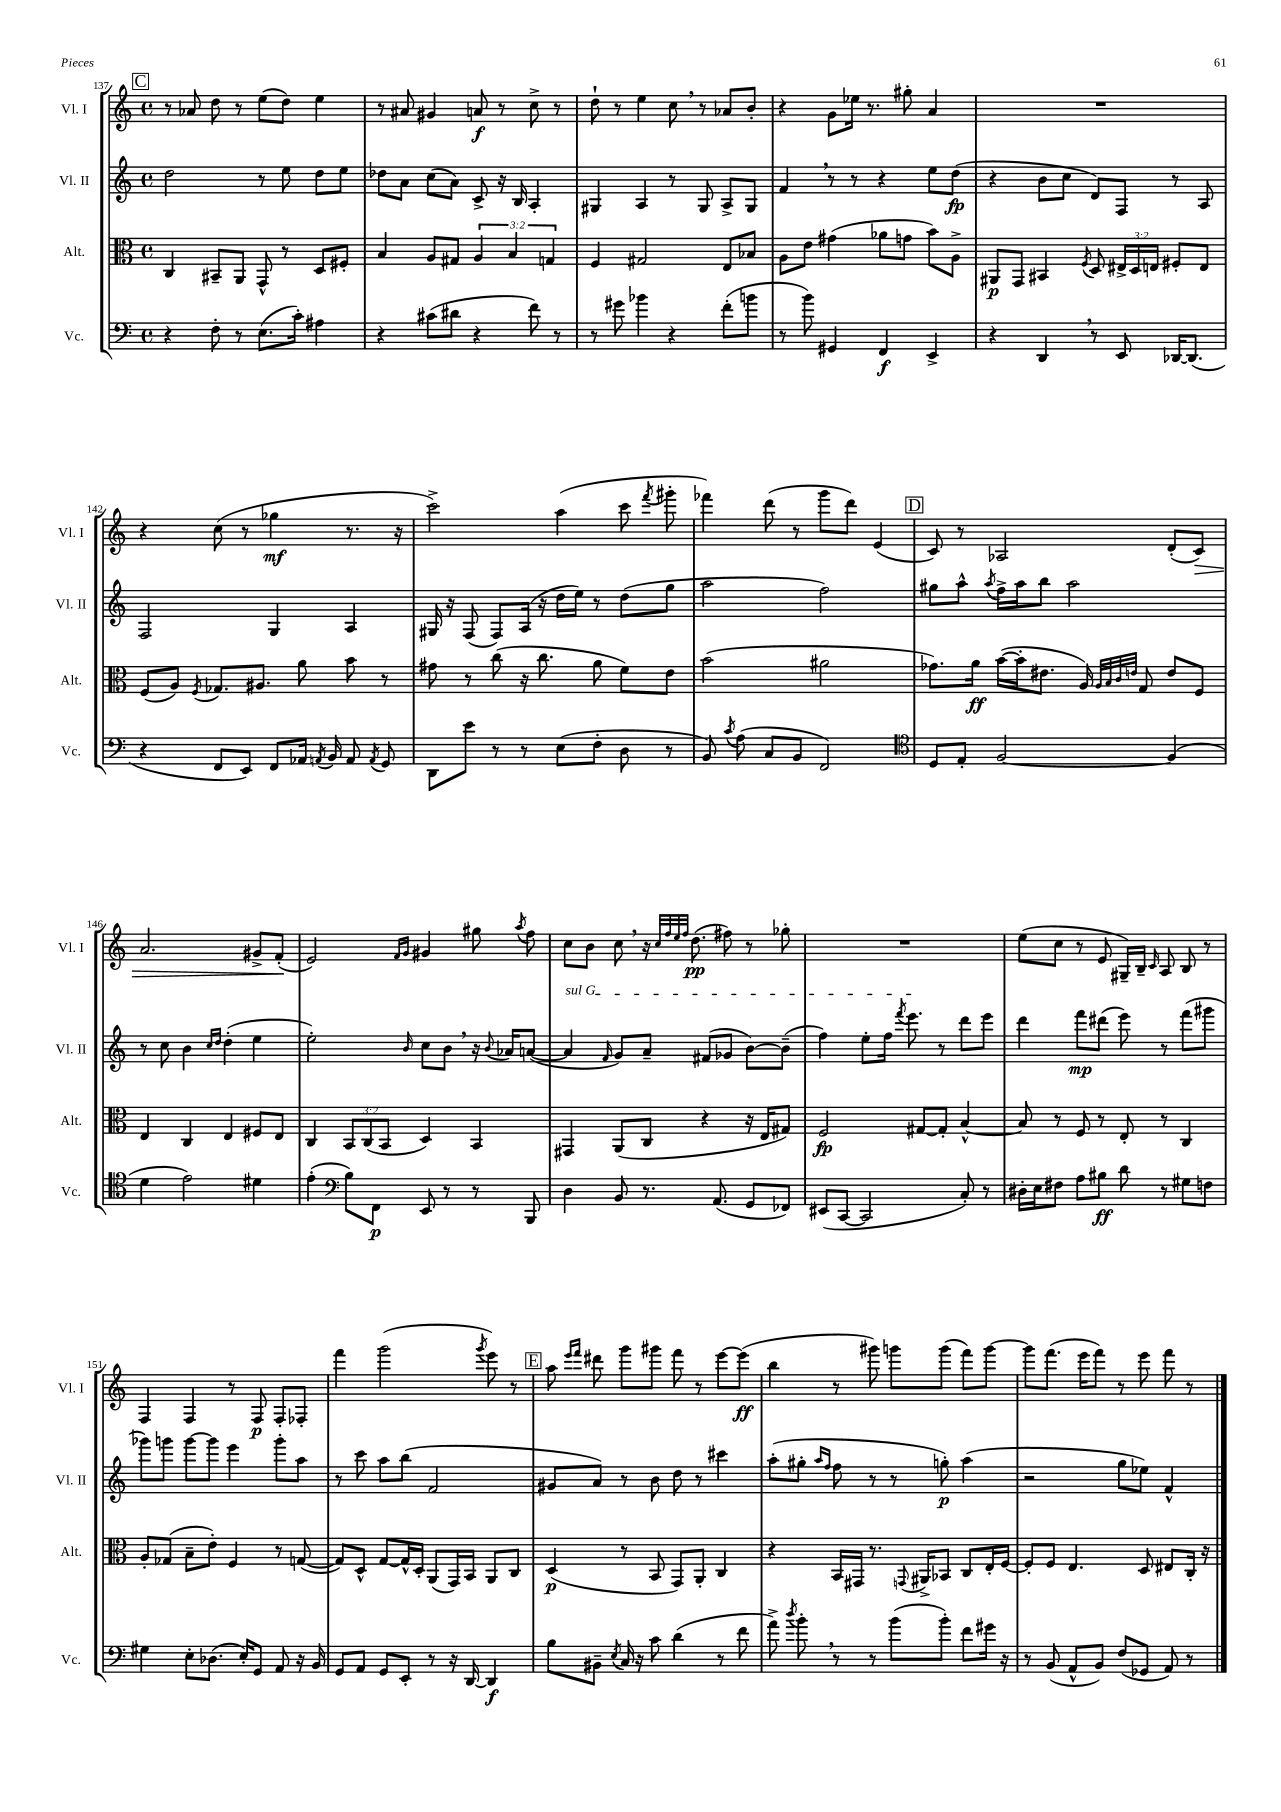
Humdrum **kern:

**kern	**dynam	**kern	**dynam	**kern	**dynam	**kern	**dynam
*part4	*part4	*part3	*part3	*part2	*part2	*part1	*part1
*staff4	*staff4	*staff3	*staff3	*staff2	*staff2	*staff1	*staff1
*I"Vc.	*	*I"Alt.	*	*I"Vl. II	*	*I"Vl. I	*
*I'Vc.	*	*I'Alt.	*	*I'Vl. II	*	*I'Vl. I	*
*clefF4	*	*clefC3	*	*clefG2	*	*clefG2	*
*k[]	*	*k[]	*	*k[]	*	*k[]	*
*M4/4	*	*M4/4	*	*M4/4	*	*M4/4	*
*met(c)	*	*met(c)	*	*met(c)	*	*met(c)	*
!!LO:REH:place=s1:t=C
=137	=137	=137	=137	=137	=137	=137	=137
4r	.	4C/	.	2dd\	.	8r	.
.	.	.	.	.	.	8a-X/	.
8F'\	.	8BB#X~/L	.	.	.	8dd\	.
8r	.	8AA/J	.	.	.	8r	.
(8.E\L	.	8GG^^/	.	8r	.	(8ee\L	.
.	.	8r	.	8ee\	.	8dd\J)	.
16c'\Jk)	.	.	.	.	.	.	.
4A#X\	.	8D/L	.	8dd\L	.	4ee\	.
.	.	8F#X'/J	.	8ee\J	.	.	.
=138	=138	=138	=138	=138	=138	=138	=138
4r	.	4B/	.	8dd-X\L	.	8r	.
.	.	.	.	8a\J	.	8a#X/	.
(8c#X\L	.	8A/L	.	(8cc\L	.	4g#X/	.
8d#X\J	.	8G#X/J	.	8a\J)	.	.	.
4r	.	6A/	.	8c^/	.	8an/	f
.	.	.	.	16r	.	8r	.
.	.	6B/	.	.	.	.	.
.	.	.	.	16B/	.	.	.
8f\)	.	.	.	4A'/	.	8cc^\	.
.	.	6Gn/	.	.	.	.	.
8r	.	.	.	.	.	8r	.
=139	=139	=139	=139	=139	=139	=139	=139
8r	.	4F/	.	4G#X/	.	8dd`\	.
8g#X\	.	.	.	.	.	8r	.
4b-X\	.	2G#X/	.	4A/	.	4ee\	.
4r	.	.	.	8r	.	8cc,\	.
.	.	.	.	8G#/	.	8r	.
(8f'\L	.	8E/L	.	8A^/L	.	8a-X/L	.
8bn\J	.	8B-X/J	.	8G#/J	.	8b'/J	.
=140	=140	=140	=140	=140	=140	=140	=140
8r	.	8A\L	.	4f,/	.	4r	.
8b\)	.	8e\J	.	.	.	.	.
4GG#X/	.	(4g#X\	.	8r	.	8g\L	.
.	.	.	.	8r	.	16ee-X\Jk	.
.	.	.	.	.	.	8.r	.
4FF/	f	8a-X\L	.	4r	.	.	.
.	.	8gn\J	.	.	.	8gg#X'\	.
4EE^/	.	8b\L)	.	8ee\L	.	4a/	.
.	.	8A^\J	.	(8dd\J	fp	.	.
=141	=141	=141	=141	=141	=141	=141	=141
4r	.	8AA#X/L	p	4r	.	1r	.
.	.	8GG/J	.	.	.	.	.
4DD,/	.	4BB#X/	.	8b\L	.	.	.
.	.	.	.	8cc\J	.	.	.
.	.	8qF/	.	.	.	.	.
8r	.	8D/	.	8d/L)	.	.	.
8EE/	.	24E#X^/LL	.	8F/J	.	.	.
.	.	24D/	.	.	.	.	.
.	.	24En/JJ	.	.	.	.	.
[16DD-X/KL	.	8F#X'/L	.	8r	.	.	.
(8.DD-/J]	.	.	.	.	.	.	.
.	.	8E/J	.	8A/	.	.	.
!!LO:LB:g=z
=142	=142	=142	=142	=142	=142	=142	=142
4r	.	(8F/L	.	2F/	.	4r	.
.	.	8A/J)	.	.	.	.	.
.	.	8qF/	.	.	.	.	.
8FF/L	.	8.G-X/L	.	.	.	(8cc\	.
8EE/J)	.	.	.	.	.	8r	.
.	.	8.A#X/J	.	.	.	.	.
8FF/L	.	.	.	4G/	.	4gg-X\	mf
16AA-X/Jk	.	8a\	.	.	.	.	.
8qAAn/	.	.	.	.	.	.	.
16BB/	.	.	.	.	.	.	.
8AA/	.	8b\	.	4A/	.	8.r	.
8qAA/	.	.	.	.	.	.	.
8GG/	.	8r	.	.	.	.	.
.	.	.	.	.	.	16r	.
=143	=143	=143	=143	=143	=143	=143	=143
8DD\L	.	8g#X\	.	16G#X/	.	2ccc^\)	.
.	.	.	.	16r	.	.	.
8e\J	.	8r	.	(8F/	.	.	.
8r	.	(8cc\	.	8F/L)	.	.	.
8r	.	16r	.	(16A/Jk	.	.	.
.	.	8.cc\	.	16r	.	.	.
(8E\L	.	.	.	16dd\LL	.	(4aa\	.
.	.	.	.	16ee\JJ)	.	.	.
8F'\J	.	8a\	.	8r	.	.	.
8D\	.	8f\L)	.	(8dd\L	.	8ccc\	.
.	.	.	.	.	.	8qfff/	.
8r	.	8e\J	.	8gg\J	.	8ggg#X'\	.
=144	=144	=144	=144	=144	=144	=144	=144
8BB/)	.	(2b\	.	2aa\	.	4fff-X\)	.
8qc/	.	.	.	.	.	.	.
(8A\	.	.	.	.	.	.	.
8C/L	.	.	.	.	.	(8ddd\	.
8BB/J	.	.	.	.	.	8r	.
2FF/)	.	2a#X\	.	2ff\)	.	8ggg\L	.
.	.	.	.	.	.	8ddd\J)	.
.	.	.	.	.	.	(4e/	.
!!LO:REH:place=s1:t=D
=145	=145	=145	=145	=145	=145	=145	=145
*clefC4	*	*	*	*	*	*	*
8D/L	.	8.g-X\L)	.	8gg#X\L	.	8c/)	.
8E'/J	.	.	.	8aa^^\J	.	8r	.
.	.	16a\Jk	ff	.	.	.	.
.	.	.	.	8qaa/	.	.	.
[2F/	.	([16b\LL	.	16ff^\LL	.	2A-X/	.
.	.	16b'\J]	.	16aa\J	.	.	.
.	.	8.e#X\J	.	8bb\J	.	.	.
.	.	.	.	2aa\	.	.	.
.	.	16A/)	.	.	.	.	.
.	.	32qqA/LLL	.	.	.	.	.
.	.	32qqB/	.	.	.	.	.
.	.	32qqc/	.	.	.	.	.
.	.	32qqen/JJJ	.	.	.	.	.
.	.	8G/	.	.	.	.	.
(4F/]	.	8e/L	.	.	.	(8d'/L	.
!	!	!	!	!	!	!	!LO:HP:b
.	.	8F/J	.	.	.	8c/J)	>
!!LO:LB:g=z
=146	=146	=146	=146	=146	=146	=146	=146
4d\	.	4E/	.	8r	.	2.a/	.
.	.	.	.	8cc\	.	.	.
2e\)	.	4C/	.	4b\	.	.	.
.	.	.	.	16qqcc/LL	.	.	.
.	.	.	.	16qqdd/JJ	.	.	.
.	.	4E/	.	(4dd'\	.	.	.
4d#X\	.	8F#X/L	.	4ee\	.	8g#X^/L	.
.	.	8E/J	.	.	.	(8f'/J	.
.	.	.	.	.	.	.	]
=147	=147	=147	=147	=147	=147	=147	=147
(4e'\	.	4C/	.	2ee'\)	.	2e/)	.
*clefF4	*	*	*	*	*	*	*
8B\L)	.	12BB/L	.	.	.	.	.
.	.	(12C/	.	.	.	.	.
8FF\J	p	.	.	.	.	.	.
.	.	12BB/J	.	.	.	.	.
.	.	.	.	.	.	16qqf/LL	.
.	.	.	.	16qqb/	.	16qqg/JJ	.
8EE/	.	4D/)	.	8cc\L	.	4g#X/	.
8r	.	.	.	8b,\J	.	.	.
8r	.	4BB/	.	16r	.	8gg#X\	.
.	.	.	.	8qqb/	.	.	.
.	.	.	.	16a-X/KL	.	.	.
.	.	.	.	.	.	8qaa/	.
8BBB/	.	.	.	([8an/J	.	8ff\	.
=148	=148	=148	=148	=148	=148	=148	=148
!	!	!	!	!LO:TX:a:i:t=sul G	!	!	!
4D\	.	4GG#X/	.	4a/]	.	8cc\L	.
.	.	.	.	.	.	8b\J	.
.	.	.	.	16qqf/	.	.	.
8BB/	.	(8AA/L	.	8g/L)	.	8cc,\	.
8.r	.	8C/J	.	8a~/J	.	16r	.
.	.	.	.	.	.	32qqcc/LLL	.
.	.	.	.	.	.	32qqff/	.
.	.	.	.	.	.	32qqee/	.
.	.	.	.	.	.	32qqff/JJJ	.
.	.	.	.	.	.	(8.dd\	pp
.	.	4r	.	(8f#X/L	.	.	.
(8.AA/	.	.	.	.	.	.	.
.	.	.	.	8g-X/J	.	8ff#X\)	.
8GG/L	.	16r	.	[8b\L)	.	8r	.
.	.	16E/KL	.	.	.	.	.
8FF-X/J)	.	8G#X/J)	.	(8b~\J]	.	8gg-X'\	.
=149	=149	=149	=149	=149	=149	=149	=149
(8EE#X/L	.	2F/	fp	4ff\)	.	1r	.
[8CC/J	.	.	.	.	.	.	.
2CC/]	.	.	.	8ee'\L	.	.	.
.	.	.	.	16ff\Jk	.	.	.
.	.	.	.	8qfff/	.	.	.
.	.	.	.	8.eee\	.	.	.
.	.	[8G#X/L	.	.	.	.	.
.	.	8G#'/J]	.	8r	.	.	.
8C'/)	.	[4B^^/	.	8ddd\L	.	.	.
8r	.	.	.	8eee\J	.	.	.
=150	=150	=150	=150	=150	=150	=150	=150
16D#X'\LL	.	8B/]	.	4ddd\	.	(8ee\L	.
16E\J	.	.	.	.	.	.	.
8F#X\J	.	8r	.	.	.	8cc\J	.
8A\L	.	8F/	.	8fff\L	mp	8r	.
8B#X\J	ff	8r	.	(8ddd#X\J	.	8e/	.
8d\	.	8E'/	.	8eee\)	.	16G#X~/LL)	.
.	.	.	.	.	.	16B~/JJ	.
.	.	.	.	.	.	16qqc/	.
8r	.	8r	.	8r	.	8A/	.
8G#X\L	.	4C/	.	(8fff\L	.	8B/	.
8Fn\J	.	.	.	8ggg#X\J	.	8r	.
!!LO:LB:g=z
=151	=151	=151	=151	=151	=151	=151	=151
4G#X\	.	8A'/L	.	8ggg-X\L)	.	4F/	.
.	.	(8G-X/J	.	8gggn\J	.	.	.
8E'\L	.	8B~\L	.	[8ggg\L	.	4F/	.
(8.D-X\J	.	8e'\J)	.	8ggg\J]	.	.	.
.	.	4F/	.	4eee\	.	8r	.
16E'/KL)	.	.	.	.	.	.	.
8GG/J	.	.	.	.	.	8F/	p
8AA/	.	8r	.	8ggg'\L	.	8F'/L	.
16r	.	([8Gn/	.	8aa\J	.	8F-X'/J	.
16BB/	.	.	.	.	.	.	.
=152	=152	=152	=152	=152	=152	=152	=152
8GG/L	.	8G/L])	.	8r	.	4fff\	.
8AA/J	.	8D^^/J	.	8ccc\	.	.	.
8GG/L	.	[8G/L	.	8aa\L	.	(2ggg\	.
8EE'/J	.	16G^^/L]	.	(8bb\J	.	.	.
.	.	16D'/JJ	.	.	.	.	.
8r	.	(8AA/L	.	2f/	.	.	.
16r	.	16GG/L)	.	.	.	.	.
[16DD/	.	16BB/JJ	.	.	.	.	.
.	.	.	.	.	.	8qggg/	.
4DD/]	f	8AA/L	.	.	.	8eee\)	.
.	.	8C/J	.	.	.	8r	.
!!LO:REH:place=s1:t=E
=153	=153	=153	=153	=153	=153	=153	=153
8B\L	.	(4D/	p	8g#X/L	.	8aa\	.
.	.	.	.	.	.	16qqeee/LL	.
.	.	.	.	.	.	16qqfff/JJ	.
8BB#X~\J	.	.	.	8a/J)	.	8ddd#X\	.
8qE/	.	.	.	.	.	.	.
16C/	.	8r	.	8r	.	8ggg\L	.
16r	.	.	.	.	.	.	.
8c\	.	8BB/	.	8b\	.	8ggg#X\J	.
(4d\	.	8GG/L)	.	8dd\	.	8fff\	.
.	.	8AA'/J	.	8r	.	8r	.
8r	.	4C/	.	4ccc#X\	.	[8eee\L	.
8f\	.	.	.	.	.	(8eee\J]	ff
=154	=154	=154	=154	=154	=154	=154	=154
8a^\)	.	4r	.	(8aa'\L	.	4bb\	.
8qdd/	.	.	.	.	.	.	.
8b',\	.	.	.	8gg#X'\J	.	.	.
.	.	.	.	16qqaa/LL	.	.	.
.	.	.	.	16qqff/JJ	.	.	.
8r	.	16BB/LL	.	8ff\	.	8r	.
.	.	16GG#X/JJ	.	.	.	.	.
8r	.	8.r	.	8r	.	8ggg#X\)	.
(8b\L	.	.	.	8r	.	8gggn\L	.
.	.	8qqGGn/	.	.	.	.	.
.	.	16AA#X^/KL	.	.	.	.	.
8b'\J)	.	8BB-X/J	.	8ggn'\)	p	(8ggg\J	.
8f\L	.	8C/L	.	(4aa\	.	8fff\L)	.
16g#X\Jk	.	16E'/L	.	.	.	[8ggg\J	.
16r	.	[16F/JJ	.	.	.	.	.
=155	=155	=155	=155	=155	=155	=155	=155
8r	.	8F'/L]	.	2r	.	8ggg\L]	.
(8BB/	.	8F/J	.	.	.	(8.fff\J	.
8AA^^/L	.	4.E/	.	.	.	.	.
.	.	.	.	.	.	16eee\KL	.
8BB/J)	.	.	.	.	.	8fff\J)	.
(8F/L	.	.	.	8gg\L	.	8r	.
8GG-X/J	.	8D/	.	8ee-X\J)	.	8eee\	.
8AA/)	.	8E#X/L	.	4f^^/	.	8fff\	.
8r	.	16C'/Jk	.	.	.	8r	.
.	.	16r	.	.	.	.	.
==	==	==	==	==	==	==	==
*-	*-	*-	*-	*-	*-	*-	*-
